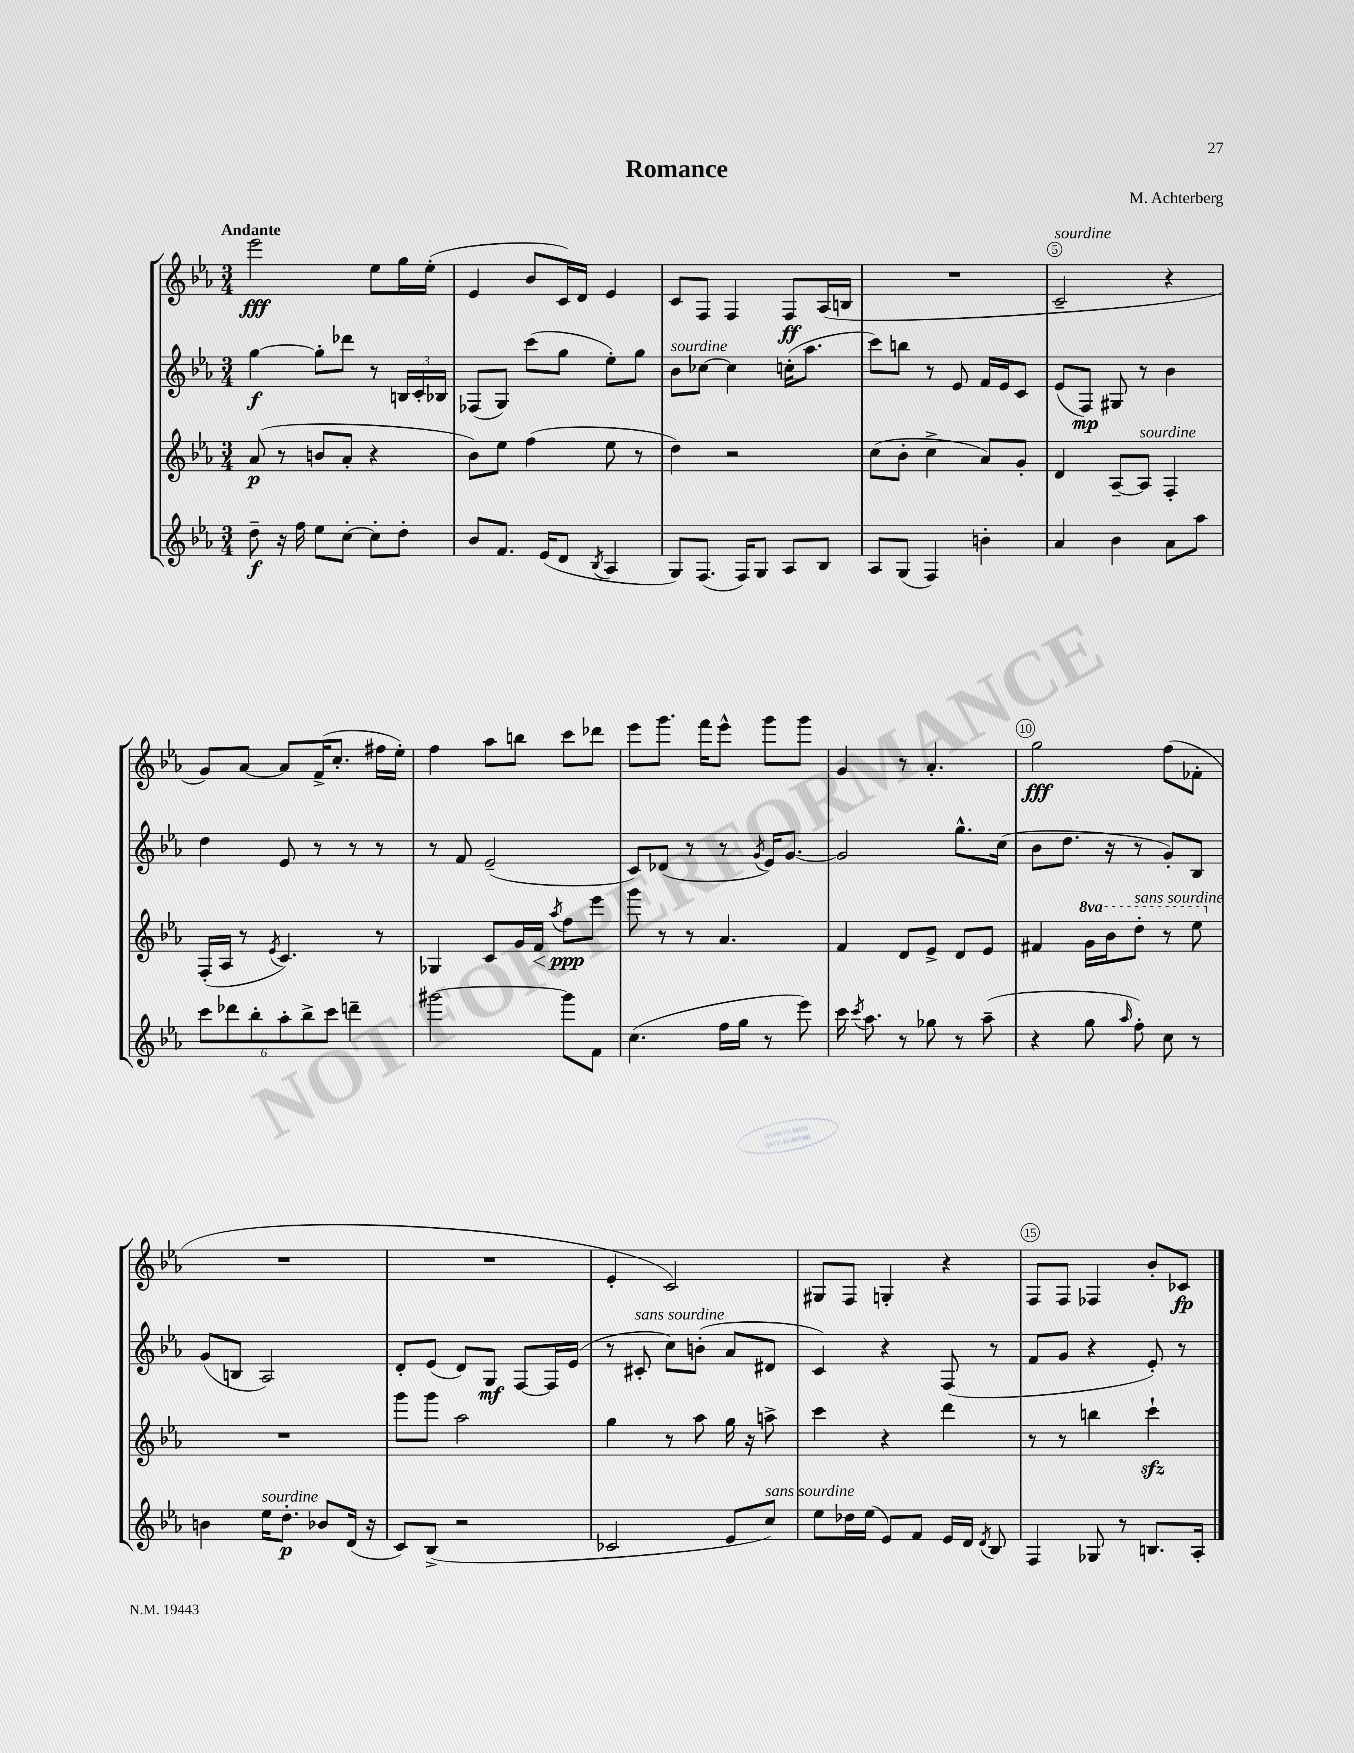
\header { title = "Romance" composer = "M. Achterberg" }
<<
\new StaffGroup <<
\new Staff = "s0" {
    \clef treble \key ees \major \numericTimeSignature \time 3/4 \tempo "Andante"
    \autoBeamOff ees'''2\fff ees''8[ g''16 ees''16]-.( |
    ees'4 bes'8[ c'16) d'16] ees'4 |
    c'8[ f8] f4 f8[\ff aes16( b16] |
    R2. |
    c'2--^\markup { \italic "sourdine" } r4 |
    g'8[) aes'8]~ aes'8[ f'16->( c''8.]-. fis''16[ ees''16]-.) |
    f''4 aes''8[ b''8] c'''8[ des'''8] |
    ees'''8[ g'''8.] f'''16[ ees'''8]-^ g'''8[ g'''8] |
    g'4 r8 aes'4.-. |
    g''2\fff f''8[( fes'8]-. |
    R2. |
    R2. |
    ees'4-. c'2) |
    gis8[ f8] g4-. r4 |
    f8[ f8] fes4 bes'8[-. ces'8]\fp \bar "|." |
}
\new Staff = "s1" {
    \clef treble \key ees \major \numericTimeSignature \time 3/4
    \autoBeamOff g''4~\f g''8[-. des'''8] r8 \tuplet 3/2 { b16[ c'16-. bes16] } |
    fes8[( g8]) c'''8[( g''8] ees''8[-.) g''8] |
    bes'8[^\markup { \italic "sourdine" } ces''8]~ ces''4 c''16[-.( aes''8.] |
    c'''8[) b''8] r8 ees'8 f'16[ ees'16 c'8] |
    ees'8[( f8]\mp) gis8 r8 bes'4 |
    d''4 ees'8 r8 r8 r8 |
    r8 f'8 ees'2--( |
    c'8[) des'8]( r8 r8 \acciaccatura { g'8 } ees'16[) g'8.]~ |
    g'2 g''8.[-^ c''16]( |
    bes'8[ d''8.] r16 r8 g'8[-.) bes8] |
    g'8[( b8] aes2) |
    d'8[-. ees'8]( d'8[) g8]\mf f8[~ f16 ees'16]( |
    r8 cis'8-.^\markup { \italic "sans sourdine" } c''8[) b'8]-.( aes'8[ dis'8] |
    c'4) r4 f8( r8 |
    f'8[ g'8] r4 ees'8-.) r8 \bar "|." |
}
\new Staff = "s2" {
    \clef treble \key ees \major \numericTimeSignature \time 3/4 \set Staff.ottavationMarkups = #ottavation-simple-ordinals
    \autoBeamOff aes'8\p( r8 b'8[ aes'8]-. r4 |
    bes'8[) ees''8] f''4( ees''8 r8 |
    d''4) r2 |
    c''8[( bes'8]-. c''4-> aes'8[) g'8]-. |
    d'4 aes8[~-- aes8]^\markup { \italic "sourdine" } f4-. |
    f16[-.( aes16] r8 \acciaccatura { ees'8 } c'4.) r8 |
    ges4 c'8[ g'16 f'16]\< \acciaccatura { aes''8 } f''8[\ppp\! ees'''8] |
    g'''8 r8 r8 aes'4. |
    f'4 d'8[ ees'8]-> d'8[ ees'8] |
    fis'4 \ottava #1 g''16[ bes''16 d'''8]-.^\markup { \italic "sans sourdine" } r8 ees'''8 \ottava #0 |
    R2. |
    g'''8[ g'''8] aes''2 |
    g''4 r8 aes''8 g''16 r16 a''8-> |
    c'''4 r4 d'''4 |
    r8 r8 b''4 c'''4-!\sfz \bar "|." |
}
\new Staff = "s3" {
    \clef treble \key ees \major \numericTimeSignature \time 3/4
    \autoBeamOff d''8--\f r16 f''16 ees''8[ c''8]~-. c''8[-. d''8]-. |
    bes'8[ f'8.] ees'16[( d'8] \acciaccatura { bes8 } aes4 |
    g8[) f8.]( f16[) g8] aes8[ bes8] |
    aes8[ g8]( f4) b'4-. |
    aes'4 bes'4 aes'8[ aes''8] |
    \tuplet 6/4 { c'''8[ des'''8 bes''8-. aes''8-. bes''8-> c'''8] } d'''4-- |
    gis'''2~ gis'''8[ f'8] |
    c''4.( f''16[ g''16] r8 ees'''8) |
    c'''16 \acciaccatura { c'''8 } aes''8. r8 ges''8 r8 aes''8--( |
    r4 g''8 \grace { aes''16 } f''8-.) c''8 r8 |
    b'4 ees''16[^\markup { \italic "sourdine" } d''8.]-.\p bes'8[ d'16]( r16 |
    c'8[) bes8]->( r2 |
    ces'2 ees'8[ c''8]^\markup { \italic "sans sourdine" }) |
    ees''8[ des''16 ees''16]( ees'8[) f'8] ees'16[ d'16] \acciaccatura { d'8 } bes8 |
    f4 ges8 r8 b8.[ aes16]-. \bar "|." |
}
>>
>>
\layout { \context { \Score \override BarNumber.break-visibility = ##(#f #t #t) barNumberVisibility = #(every-nth-bar-number-visible 5) \override BarNumber.stencil = #(make-stencil-circler 0.1 0.3 ly:text-interface::print) } }
